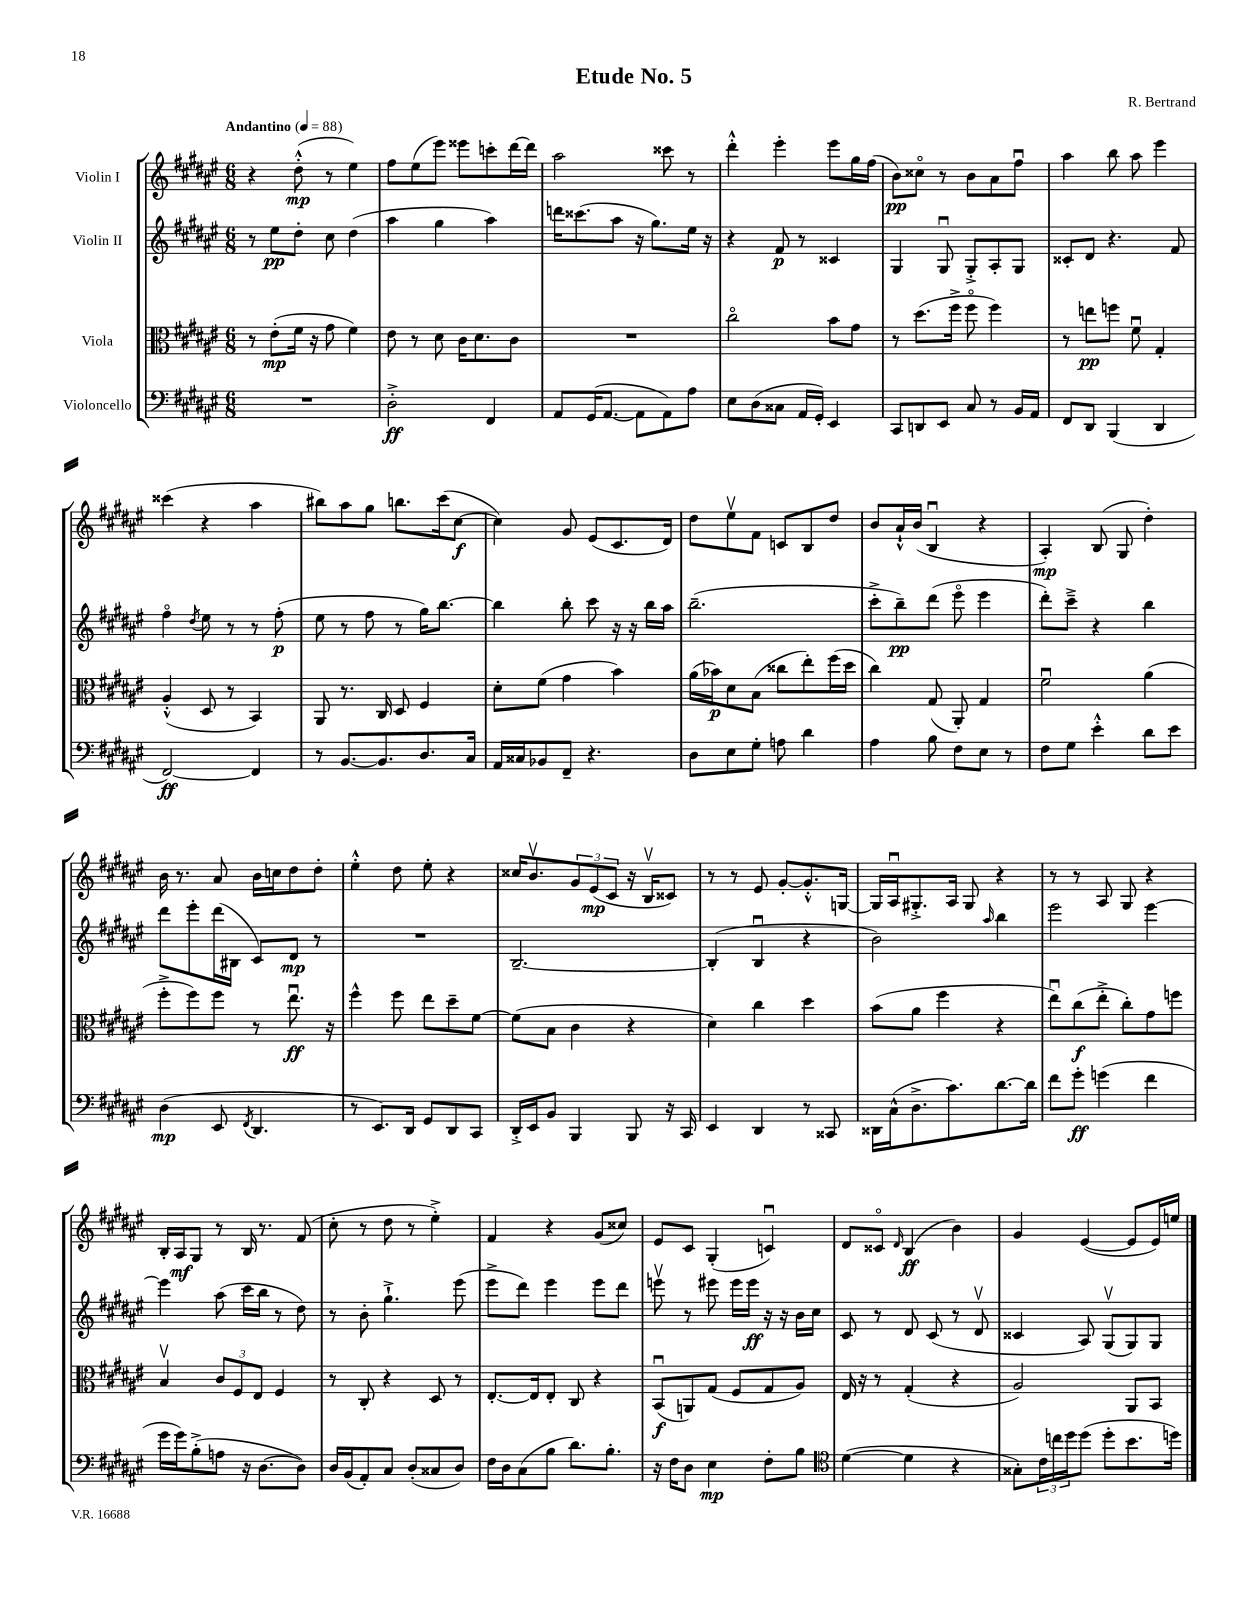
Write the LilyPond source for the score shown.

\header { title = "Etude No. 5" composer = "R. Bertrand" }
<<
\new StaffGroup <<
\new Staff = "s0" \with { instrumentName = "Violin I" } {
    \clef treble \key fis \major \numericTimeSignature \time 6/8 \tempo "Andantino" 4 = 88
    r4 dis''8-.-^\mp( r8 eis''4) |
    fis''8 eis''8( eis'''8) eisis'''8 c'''8-. dis'''16~ dis'''16 |
    ais''2 cisis'''8 r8 |
    dis'''4-.-^ eis'''4-. eis'''8 gis''16 fis''16( |
    b'8\pp) cisis''8\flageolet r8 b'8 ais'8 fis''8\downbow |
    ais''4 b''8 ais''8 eis'''4 |
    cisis'''4( r4 ais''4 |
    bis''8) ais''8 gis''8 b''8. cis'''16( cis''8~\f |
    cis''4) gis'8 eis'8( cis'8. dis'16) |
    dis''8 eis''8\upbow fis'8 c'8 b8 dis''8 |
    b'8 ais'16-!-^ b'16( b4\downbow r4 |
    ais4-.\mp) b8( gis8 dis''4-.) |
    b'16 r8. ais'8 b'16 c''16 dis''8 dis''8-. |
    eis''4-.-^ dis''8 eis''8-. r4 |
    cisis''16 b'8.\upbow \tuplet 3/2 { gis'8 eis'8\mp( cis'8 } r16 b16\upbow cisis'8) |
    r8 r8 eis'8 gis'8~-. gis'8.-.-^ g16~ |
    g16 ais16\downbow gis8.-.-> ais16 gis8 r4 |
    r8 r8 ais8 gis8 r4 |
    b16-. ais16\mf gis8 r8 b16 r8. fis'8( |
    cis''8-. r8 dis''8 r8 eis''4-.->) |
    fis'4 r4 gis'8( cisis''8) |
    eis'8 cis'8 gis4-.( c'4\downbow) |
    dis'8 cisis'8\flageolet \grace { dis'16 } b4\ff( b'4) |
    gis'4 eis'4~( eis'8 eis'16) e''16 \bar "|." |
}
\new Staff = "s1" \with { instrumentName = "Violin II" } {
    \clef treble \key fis \major \numericTimeSignature \time 6/8
    r8 eis''8\pp dis''8-. cis''8 dis''4( |
    ais''4 gis''4 ais''4) |
    d'''16 cisis'''8.( ais''8 r16 gis''8.) eis''16 r16 |
    r4 fis'8\p r8 cisis'4 |
    gis4 gis8\downbow gis8-.-> ais8-. gis8 |
    cisis'8-. dis'8 r4. fis'8 |
    fis''4\flageolet \acciaccatura { dis''8 } eis''8 r8 r8 fis''8-.\p( |
    eis''8 r8 fis''8 r8 gis''16) b''8.~ |
    b''4 b''8-. cis'''8 r16 r16 b''16 ais''16 |
    b''2.--( |
    cis'''8-.-> b''8--\pp) dis'''8( eis'''8\flageolet eis'''4 |
    dis'''8-.) cis'''8---> r4 b''4 |
    dis'''8 eis'''8-. dis'''16( bis16 cis'8) dis'8\mp r8 |
    R2. |
    b2.~-- |
    b4-.( b4\downbow r4 |
    b'2) \grace { ais''16 } b''4 |
    eis'''2 eis'''4~ |
    eis'''4 ais''8( cis'''16 b''16 r8 dis''8) |
    r8 b'8-. gis''4.-!-> eis'''8( |
    eis'''8-> dis'''8) eis'''4 eis'''8 dis'''8 |
    e'''8\upbow r8 eis'''8 eis'''16 eis'''16\ff r16 r16 b'16 cis''16 |
    cis'8 r8 dis'8 cis'8( r8 dis'8\upbow |
    cisis'4 ais8) gis8\upbow( gis8) gis8 \bar "|." |
}
\new Staff = "s2" \with { instrumentName = "Viola" } {
    \clef alto \key fis \major \numericTimeSignature \time 6/8
    r8 eis'8-.\mp( fis'16 r16 gis'8 fis'4) |
    eis'8 r8 dis'8 cis'16 dis'8. cis'8 |
    R2. |
    cis''2\flageolet b'8 gis'8 |
    r8 dis''8.( fis''16-> fis''8\flageolet fis''4) |
    r8 e''8\pp f''8 fis'8\downbow gis4-. |
    ais4-.-^( dis8 r8 b,4) |
    ais,8 r8. cis16 dis8 fis4 |
    dis'8-. fis'8( gis'4 b'4) |
    ais'16( bes'16\p) dis'8 b8( cisis''8 eis''8-.) fis''16( dis''16 |
    cis''4) gis8( ais,8-.) gis4 |
    fis'2\downbow ais'4( |
    fis''8-.-> fis''8) fis''8 r8 eis''8.\downbow\ff r16 |
    fis''4-^ fis''8 eis''8 dis''8-- fis'8~ |
    fis'8( b8 cis'4 r4 |
    dis'4) cis''4 dis''4 |
    b'8( ais'8 fis''4 r4 |
    eis''8\downbow) cis''8\f( eis''8-.-> cis''8-.) gis'8 f''8 |
    b4\upbow \tuplet 3/2 { cis'8 fis8 eis8 } fis4 |
    r8 cis8-. r4 dis8 r8 |
    eis8.~-. eis16 eis8-. cis8 r4 |
    b,8\downbow\f( a,8) gis8( fis8 gis8 ais8) |
    eis16 r16 r8 gis4-.( r4 |
    ais2) ais,8 b,8 \bar "|." |
}
\new Staff = "s3" \with { instrumentName = "Violoncello" } {
    \clef bass \key fis \major \numericTimeSignature \time 6/8
    R2. |
    dis2-.->\ff fis,4 |
    ais,8 gis,16( ais,8.~ ais,8 ais,8) ais8 |
    eis8 dis8( cisis8 ais,16 gis,16-.) eis,4 |
    cis,8 d,8 eis,8 cis8 r8 b,16 ais,16 |
    fis,8 dis,8 b,,4( dis,4 |
    fis,2~\ff) fis,4 |
    r8 b,8.~ b,8. dis8. cis16 |
    ais,16 cisis16 bes,8 fis,8-- r4. |
    dis8 eis8 gis8-. a8 dis'4 |
    ais4 b8 fis8 eis8 r8 |
    fis8 gis8 eis'4-.-^ dis'8 eis'8 |
    dis4\mp( eis,8 \acciaccatura { fis,8 } dis,4. |
    r8 eis,8.) dis,16 gis,8 dis,8 cis,8 |
    dis,16-.-> eis,16 b,8 b,,4 b,,8 r16 cis,16 |
    eis,4 dis,4 r8 cisis,8 |
    disis,16 cis16-^( dis8.-> cis'8.) dis'8.~ dis'16 |
    fis'8 gis'8-.\ff g'4( fis'4 |
    gis'16 gis'16) b8-.->( a8 r16 dis8.~ dis8) |
    dis16 b,16( ais,8-.) cis8 dis8-.( cisis8 dis8) |
    fis16 dis16 cis8( b8 dis'8.) b8.-. |
    r16 fis16 dis8 eis4\mp fis8-. b8 |
    \clef tenor dis'4~( dis'4 r4 |
    gisis8-.) \tuplet 3/2 { cis'16 c''16 dis''16 } dis''8( dis''8-. b'8. d''16) \bar "|." |
}
>>
>>
\layout { \context { \Score \remove "Bar_number_engraver" } }
